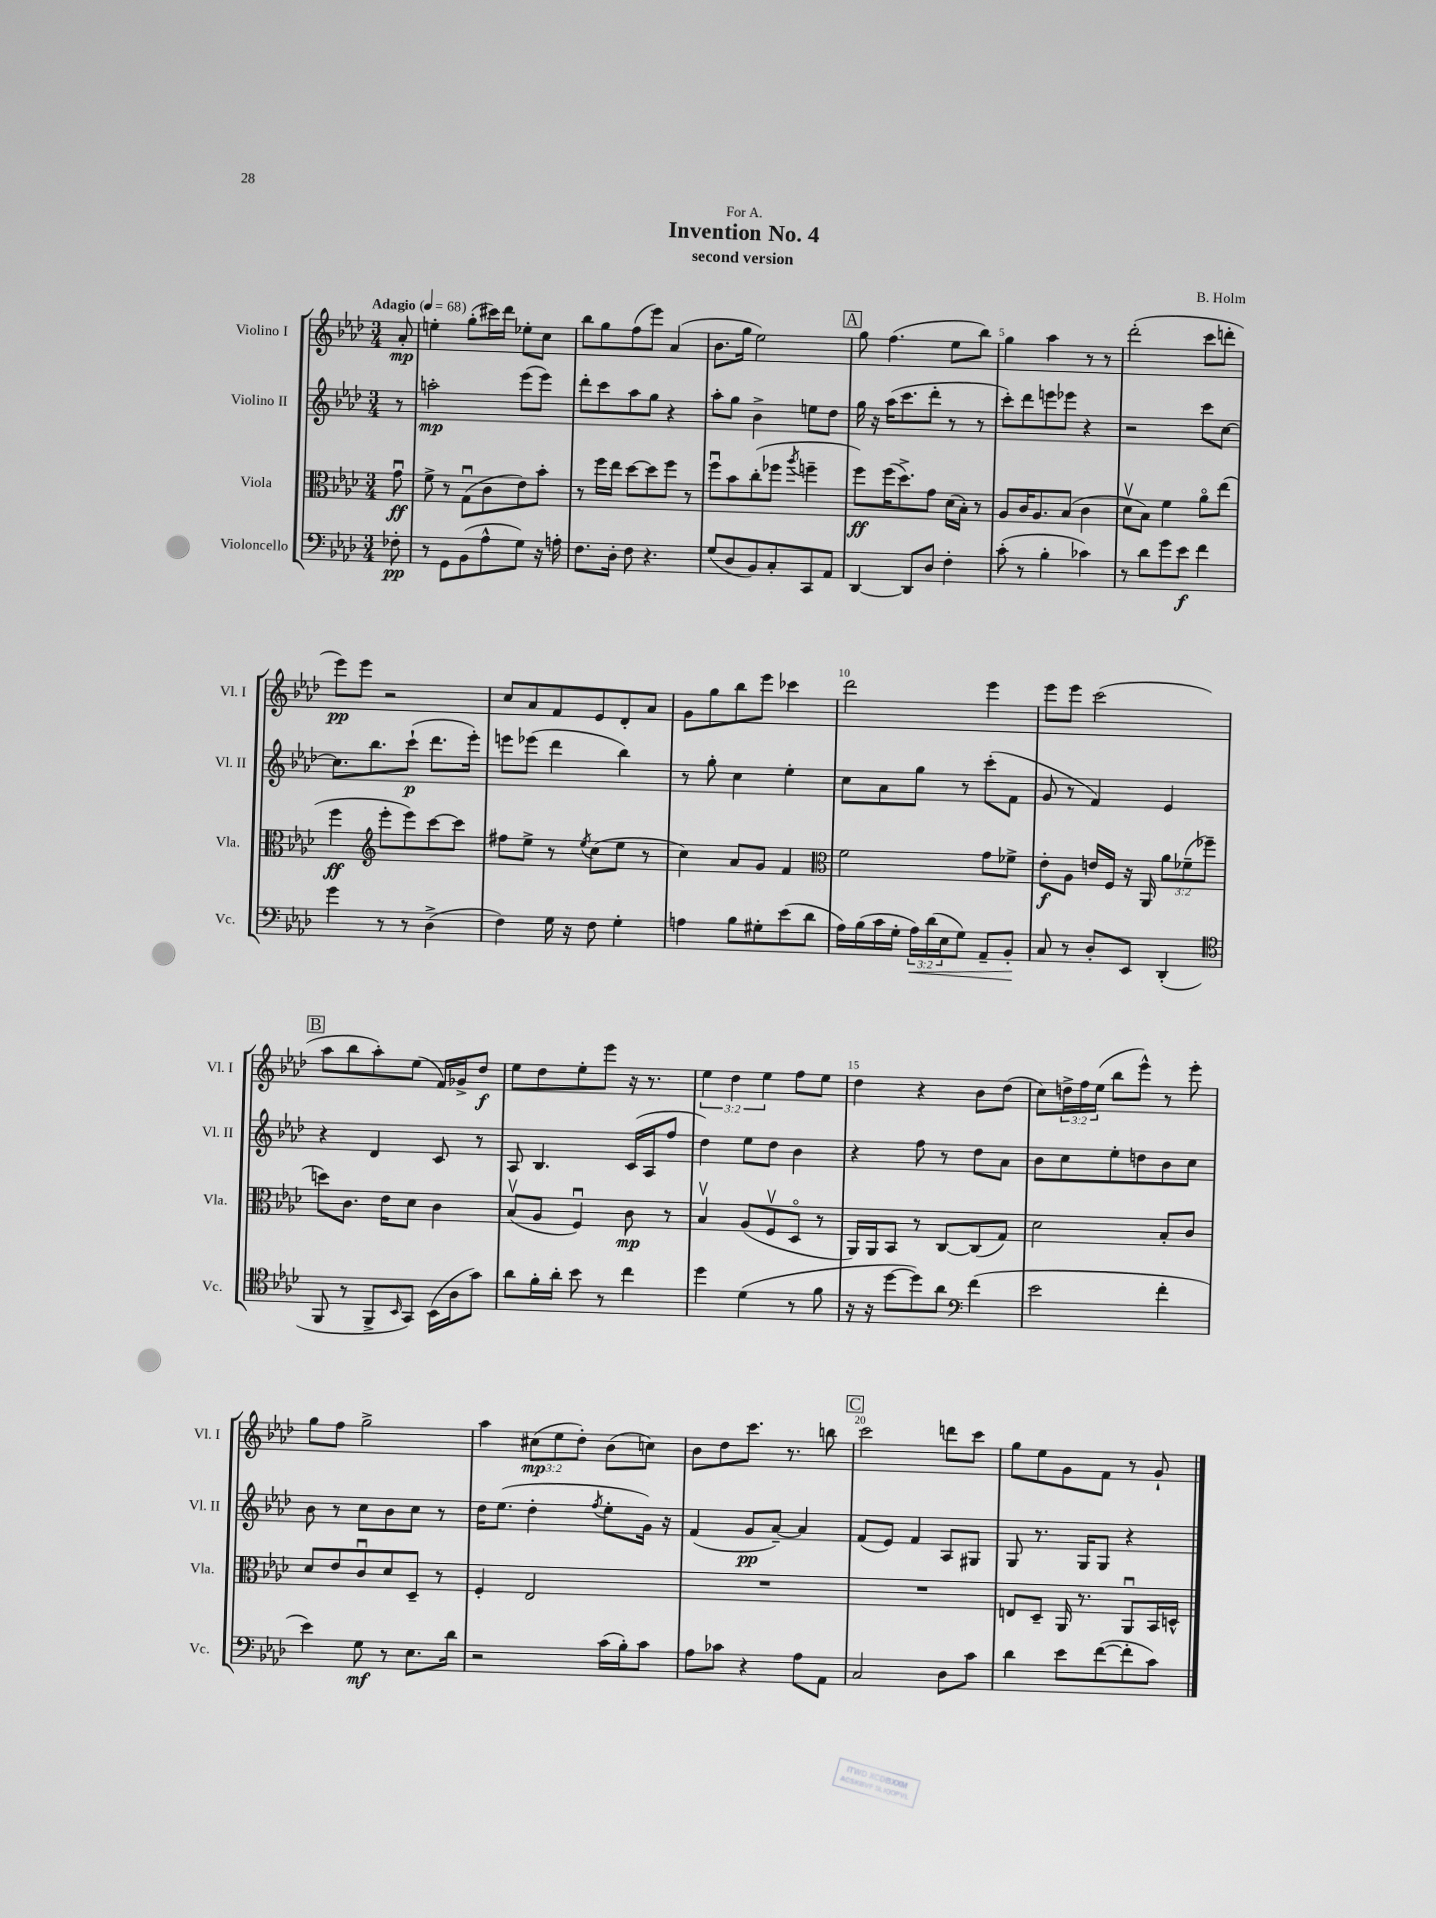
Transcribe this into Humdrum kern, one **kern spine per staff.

**kern	**kern	**kern	**kern
*staff4	*staff3	*staff2	*staff1
*clefF4	*clefC3	*clefG2	*clefG2
*k[b-e-a-d-]	*k[b-e-a-d-]	*k[b-e-a-d-]	*k[b-e-a-d-]
*M3/4	*M3/4	*M3/4	*M3/4
*MM68	*MM68	*MM68	*MM68
8F-'	8gu	8r	8a-'
=	=	=	=
8r	8f^	2aa'	4ee'
8GG	8r	.	.
(8BB-	(8Gu	.	(8gg'
8A-^^	8c	.	16ccc#)
.	.	.	16ddd-
8G)	8e-)	(8eee-	8ee-'
16r	8b-'	8eee-)	8cc
16A'	.	.	.
=	=	=	=
8.F	8r	8ddd-'	8bb-
.	16ff	8ccc	8gg
16D-'	16ee-	.	.
8F	[8dd-	8aa-	(8ff
4.r	8dd-]	8gg	8eee-)
.	8ff	4r	(4a-
.	8r	.	.
=	=	=	=
(8G	8ffu	8aa-'	8.b-
8D-	8b-	8gg	.
.	.	.	16gg
8BB-)	(8cc'	4b-^	2ee-)
8C'	8ff-	.	.
.	8qaa-	.	.
8CC	4ff~	8ee	.
8AA-	.	8dd-	.
=	=	=	=
[4DD-	8ff)	16gg	8gg
.	.	16r	.
.	(16ff	(16aa-	(4.ff
.	8.dd-^)	8.ccc	.
8DD-]	.	.	.
8D-	8g	8ddd-'	.
4F'	(16d-	8r	8ee-
.	16B-')	.	.
.	8r	8r	8bb-)
=	=	=	=
(8c'	8A-	8ccc')	4gg
8r	16c	8ddd-	.
.	8.A-	.	.
4B-'	.	8eee	4aa-
.	(8B-	8eee-	.
4c-)	4c	4r	8r
.	.	.	8r
=	=	=	=
8r	8d-v	2r	(2ddd-'
8d-	8B-)	.	.
8g	4f	.	.
8e-	.	.	.
4f	8a-o	8ccc	8ccc
.	(8ee-	[8cc	8ddd'
=	=	=	=
4g	4ff	8.cc]	8eee-)
.	.	.	8eee-
.	.	8.bb-	.
*	*clefG2	*	*
8r	8eee-'	.	2r
8r	8eee-)	(8ccc`	.
(4D-^	[8ccc	8.ddd-	.
.	8ccc]	.	.
.	.	16eee-')	.
=	=	=	=
4F)	8ff#	8eee	8cc
.	8ee-^	(8eee-	8a-
16G	8r	4ddd-	8f
16r	.	.	.
.	8qee-	.	.
8F	(8cc	.	8e-
4G'	8ee-	4bb-)	8d-'
.	8r	.	8a-
=	=	=	=
4A	4cc)	8r	8g
.	.	8gg'	8gg
8B-	8a-	4cc	8bb-
8G#'	8g	.	8eee-
(8e-	4f	4ee-'	4ccc-
8d-	.	.	.
=	=	=	=
*	*clefC3	*	*
16A-)	2f	8cc	2ddd-
(16B-	.	.	.
16c	.	8a-	.
16G'	.	.	.
24A-)	.	8gg	.
(24d-	.	.	.
24E-	.	.	.
8G)	.	8r	.
8AA-~	8g	(8ccc'	4eee-
8BB-'	8f-^	8f	.
=	=	=	=
8C	8e-'	8g	8eee-
8r	8A-	8r	8eee-
8D-'	16e	4f)	(2ccc
.	16F	.	.
8EE-	16r	.	.
.	16AA-	.	.
(4DD-'	12a-	4e-	.
.	(12f-~	.	.
.	12ff-~	.	.
=	=	=	=
*clefC4	*	*	*
8FF	8dd)	4r	8aa-
8r	8.c	.	8bb-
8FF^	.	4d-	8aa-')
.	16e-	.	.
16qqBB-	.	.	.
8GG)	8d-	.	(8ee-
(16BB-	4c	8c	16f)
16A-	.	.	16g-^
8g)	.	8r	8dd-
=	=	=	=
8a-	(8B-v	8A-	8ee-
16f'	8A-	4.B-	8dd-
16a-'	.	.	.
8b-	4Fu)	.	8ee-'
8r	.	.	8eee-
4cc	8c	(16c	16r
.	.	16A-	8.r
.	8r	8ff	.
=	=	=	=
4dd-	4B-v	4dd-)	6ee-
.	.	.	6dd-
(4d-	(8A-	8ee-	.
.	.	.	6ee-
.	8Fv	8dd-	.
8r	8D-o	4b-	8ff
8f	8r	.	8ee-
=	=	=	=
16r	16AA-)	4r	4dd-
16r	16AA-	.	.
[8dd-	8BB-	.	.
8dd-])	8r	8ff	4r
8a-	[8C	8r	.
*clefF4	*	*	*
(4f	(8C]	8dd-	8b-
.	8G)	8a-	(8dd-
=	=	=	=
2e-	2d-	8b-	8cc)
.	.	8cc	24dd^
.	.	.	24ff
.	.	.	(24ee-
.	.	8ee-'	8bb-
.	.	8dd	8eee-^^)
4f'	8B-'	8b-	8r
.	8c	8cc	8eee-'
=	=	=	=
4e-)	8d-	8b-	8gg
.	8e-	8r	8ff
8G	8cu	8cc	2gg^
8r	8d-	8b-	.
8.E-	8D-~	8cc	.
.	8r	8r	.
16d-	.	.	.
=	=	=	=
2r	4F'	16dd-	4aa-
.	.	(8.ee-	.
.	2E-	4dd-'	(12cc#
.	.	.	12ee-
.	.	.	12dd-')
.	.	8qff	.
(16c	.	8ee-'	(8b-
16B-')	.	.	.
8c	.	16g)	8cc)
.	.	16r	.
=	=	=	=
8A-	2.r	(4f	8b-
8c-	.	.	8dd-
4r	.	8g	8.ccc
.	.	[8a-~)	.
.	.	.	8.r
8A-	.	4a-]	.
8AA-	.	.	8bb
=	=	=	=
2C	2.r	(8f	2ccc
.	.	8e-)	.
.	.	4f	.
8D-	.	8A-	8ddd
8c	.	8G#	8ccc
=	=	=	=
4d-	8E	8G	8gg
.	8D-~	8.r	8ee-
8e-	16AA-	.	8g
.	8.r	16G	.
([8f	.	8G	8f
8f']	8AA-u	4r	8r
8c)	16BB-	.	8g`
.	16D^^	.	.
==	==	==	==
*-	*-	*-	*-
